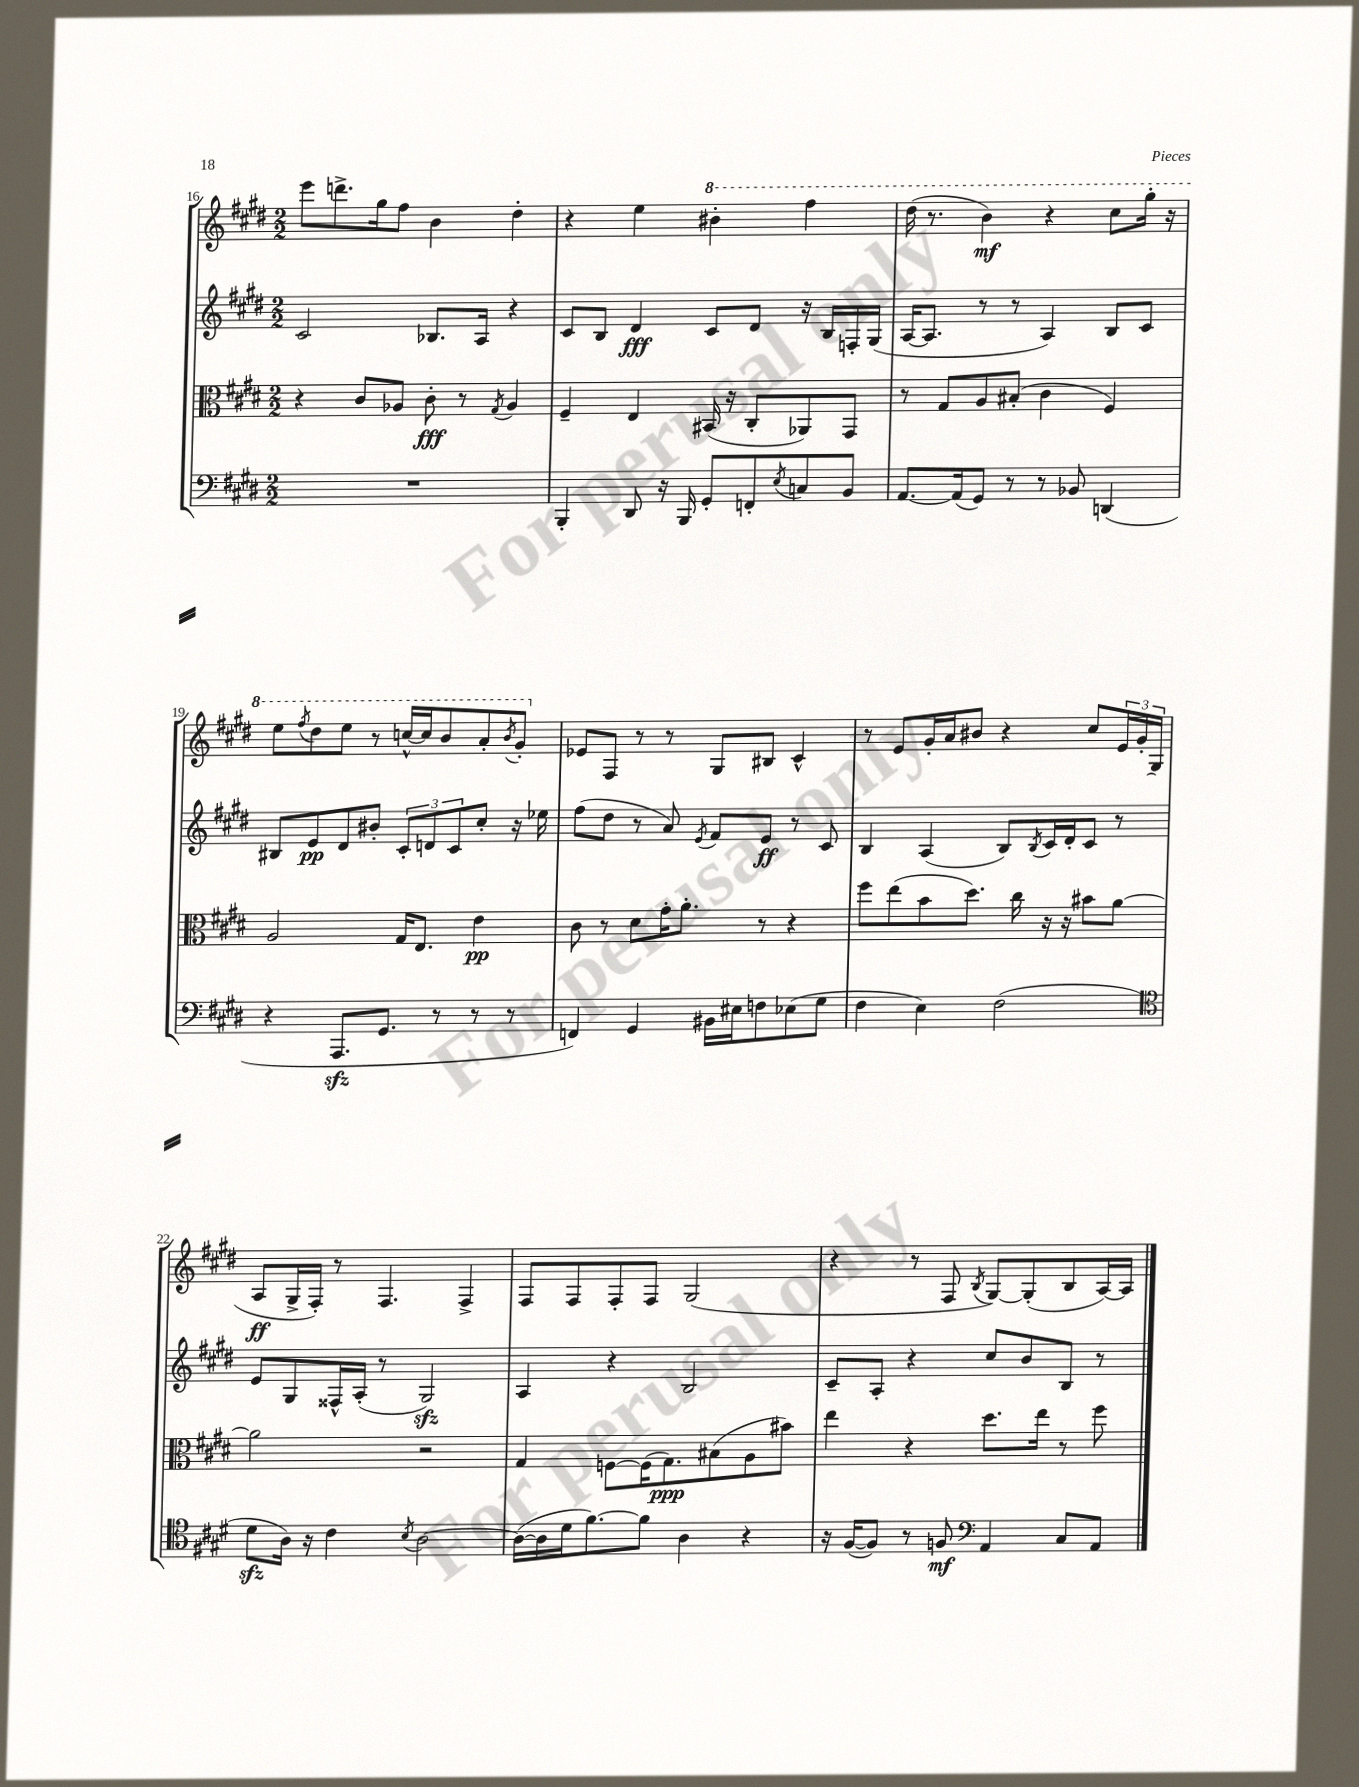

**kern	**kern	**kern	**kern
*staff4	*staff3	*staff2	*staff1
*clefF4	*clefC3	*clefG2	*clefG2
*k[f#c#g#d#]	*k[f#c#g#d#]	*k[f#c#g#d#]	*k[f#c#g#d#]
*M2/2	*M2/2	*M2/2	*M2/2
1r	4r	2c#	8eee
.	.	.	8.ddd^
.	8c#	.	.
.	.	.	16gg#
.	8A-	.	8ff#
.	8c#'	8.B-	4b
.	8r	.	.
.	.	16A	.
.	8qG#	.	.
.	4A-	4r	4dd#'
=	=	=	=
4BBB'	4F#~	8c#	4r
.	.	8B	.
8DD#	4E	4d#	4ee
16r	.	.	.
16BBB	.	.	.
8GG#'	(16BB#	8c#	4bb#'
.	16r	.	.
8FF'	8C#'	8d#	.
8qE	.	.	.
8C	8AA-)	16r	4fff#
.	.	16B	.
8BB	8GG#	16F'	.
.	.	(16G#	.
=	=	=	=
[8.AA	8r	[16A	(16ddd#
.	.	8.A]	8.r
.	8G#	.	.
(16AA]	.	.	.
8GG#)	8A	8r	4bb)
8r	(8B#'	8r	.
8r	4c#	4A)	4r
8BB-	.	.	.
(4DD	4F#)	8B	8ccc#
.	.	8c#	16ggg#'
.	.	.	16r
=	=	=	=
4r	2A	8B#	8eee
.	.	.	8qfff#
.	.	8e	8ddd#
8.AAA	.	8d#	8eee
.	.	8b#'	8r
8.GG#	.	.	.
.	16G#	12c#'	[16ccc^^
.	8.E	.	16ccc]
.	.	12d	.
8r	.	.	8bb
.	.	12c#	.
8r	4e	8cc#'	8aa'
.	.	.	8qbb
8r	.	16r	8gg#'
.	.	16ee-	.
=	=	=	=
4FF)	8c#	(8ff#	8e-
.	8r	8dd#	8F#
4GG#	8d#	8r	8r
.	16g#'	8a)	8r
.	8.a'	.	.
.	.	8qe	.
16BB#	.	8f#	8G#
16E#	.	.	.
8F	8r	8e	8B#
(8E-	4r	8r	4c#^^
8G#	.	8c#	.
=	=	=	=
4F#	8ff#	4B	8r
.	(8ee	.	8e
4E)	8b	(4A	16g#'
.	.	.	16a
.	8.dd#)	.	8b#
(2F#	.	8B)	4r
.	16cc#	.	.
.	.	8qB	.
.	16r	16c#	.
.	16r	16d#'	.
.	8b#	8c#	8cc#
.	[8a	8r	24e
.	.	.	24g#'
.	.	.	(24G#
=	=	=	=
*clefC4	*	*	*
8d#	2a]	8e	8A
16A)	.	8G#	16G#^
16r	.	.	16F#')
4c#	.	16F##^^	8r
.	.	(16A'	.
.	.	8r	4.F#
8qB	.	.	.
[2A	2r	2G#)	.
.	.	.	4F#^
=	=	=	=
(16A_	4G#	4A	8F#
16A]	.	.	.
16d#	.	.	8F#
[8.f#)	.	.	.
.	[8F	4r	8F#'
8f#]	(16F]	.	8F#
.	8.G#)	.	.
4A	.	2B	(2G#
.	(8B#	.	.
4r	8A	.	.
.	8b#)	.	.
=	=	=	=
16r	4ee	8c#~	4r
([16F#	.	.	.
8F#])	.	8A'	.
8r	4r	4r	8r
8F	.	.	8F#
*clefF4	*	*	*
.	.	.	8qB
4AA	8.dd#	8cc#	[8G#)
.	.	8b	(8G#']
.	16ee	.	.
8C#	8r	8B	8B
8AA	8ff#	8r	[16A)
.	.	.	16A]
==	==	==	==
*-	*-	*-	*-
